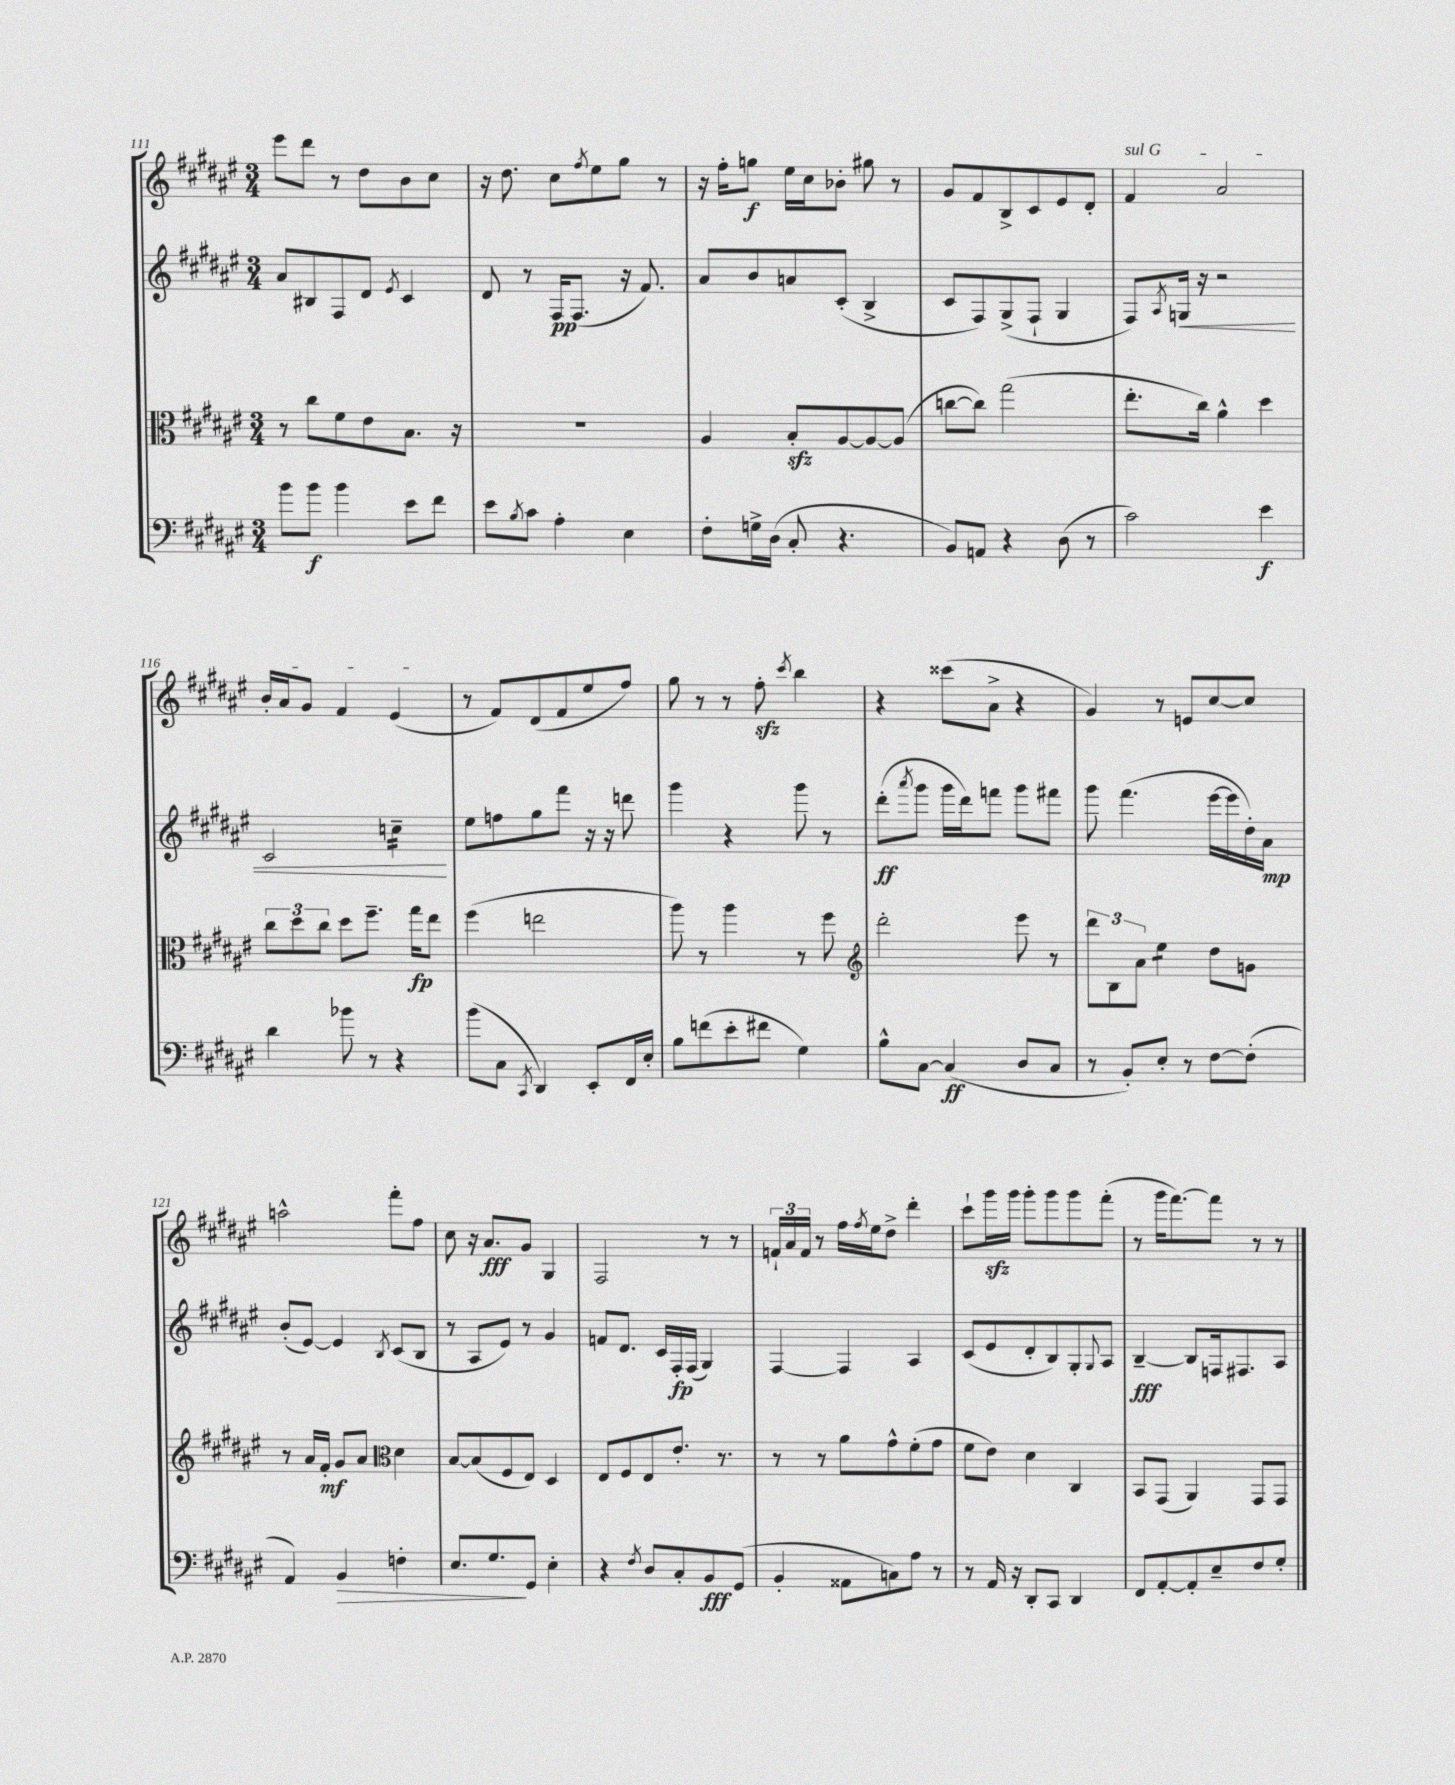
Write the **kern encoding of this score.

**kern	**kern	**kern	**kern
*staff4	*staff3	*staff2	*staff1
*clefF4	*clefC3	*clefG2	*clefG2
*k[f#c#g#d#a#e#]	*k[f#c#g#d#a#e#]	*k[f#c#g#d#a#e#]	*k[f#c#g#d#a#e#]
*M3/4	*M3/4	*M3/4	*M3/4
8b\L	8r	8a#/L	8eee#\L
8b\J	8cc#\L	8B#/	8ddd#\J
4b\	8f#\	8F#/	8r
.	8e#\	8d#/J	8dd#\L
.	.	8qe#/	.
8e#\L	8.B\J	4c#/	8b\
8f#\J	.	.	8cc#\J
.	16r	.	.
=	=	=	=
8e#\L	2.r	8d#/	16r
.	.	.	8.dd#\
8qB/	.	.	.
8c#\J	.	8r	.
4A#'\	.	16F#/LK	8cc#\L
.	.	(8.F#/J	.
.	.	.	8qff#/
.	.	.	8ee#\
4E#\	.	16r	8gg#\J
.	.	8.f#/)	.
.	.	.	8r
=	=	=	=
8F#'\L	4A#/	8a#/L	16r
.	.	.	16ff#'\LK
16G^\L	.	8b/	8gg\J
(16D#\JJ	.	.	.
8C#'/	8B'/L	8a/	16ee#\LL
.	.	.	16cc#\J
4.r	[8A#/	(8c#'/J	8b-'\J
.	8A#/_	4B^/	8gg#\
.	(8A#/]J	.	8r
=	=	=	=
8BB/L)	[8cc\L	8c#/L	8g#/L
8AA/J	8cc\]J)	8F#/)	8f#/
4r	(2gg#\	(8G#^/	8B^/
.	.	8F#`/J	8c#/
(8D#\	.	4G#/	8e#/
8r	.	.	8d#'/J
=	=	=	=
2c#\)	8.ee#'\L	8F#/L)	4f#/
.	.	8qA#/	.
.	.	16G/Jk	.
.	16cc#\Jk)	16r	.
.	4a#^^\	2r	2a#/
4e#\	4dd#\	.	.
=	=	=	=
4d#\	12cc#\L	2c#/	16b'/LL
.	.	.	16a#/J
.	12dd#\	.	.
.	.	.	8g#/J
.	12cc#\J	.	.
8b-\	8dd#\L	.	4f#/
8r	8.ff#~\J	.	.
4r	.	4cc~\	(4e#/
.	16gg#\LK	.	.
.	8ee#\J	.	.
=	=	=	=
(8b\L	(4ff#\	8ee#\L	8r
8C#\J	.	8ff\	8f#/L)
8qCC#/	.	.	.
4DD#/)	2ee\	8gg#\	(8d#/
.	.	8fff#\J	8f#/
8EE#'/L	.	16r	8ee#/
.	.	16r	.
16FF#/L	.	8ddd\	8ff#/J)
16E#'/JJ	.	.	.
=	=	=	=
8B\L	8aa#\)	4ggg#\	8gg#\
(8f\	8r	.	8r
8e#'\	4aa#\	4r	8r
8f#\J	.	.	8ff#'\
.	.	.	8qccc#/
4G#\)	8r	8ggg#\	4bb\
.	8ff#\	8r	.
=	=	=	=
*	*clefG2	*	*
8B^^\L	2ddd#'\	(8ddd#'\L	4r
.	.	8qaaa#/	.
[8C#\J	.	8ggg#\J	.
(4C#/]	.	16ggg#\LL	(8ccc##\L
.	.	16ddd#\J)	.
.	.	8fff\J	8a#^\J
8D#/L	8eee#\	8ggg#\L	4r
8C#/J	8r	8fff#\J	.
=	=	=	=
8r	12ddd#\L	8ggg#\	4g#/)
.	12B\	.	.
8BB'/L)	.	(4.fff#\	.
.	12a#\J	.	.
8E#'/J	4ee#\	.	8r
8r	.	.	8e/L
[8F#\L	8dd#\L	[16eee#\LL	[8cc#/
.	.	16eee#\]	.
(8F#'\]J	8g\J	16dd#'\)	8cc#/]J
.	.	16a#\JJ	.
=	=	=	=
4AA#/)	8r	(8b'/L	2aa^^\
.	16a#/LL	[8e#/J)	.
.	16f#'/JJ	.	.
4BB/	8g#/L	4e#/]	.
.	8a#/J	.	.
*	*clefC3	*	*
.	.	8qB/	.
4F'\	4d#\	(8c#/L	8fff#'\L
.	.	8B/J	8ff#\J
=	=	=	=
8.E#/L	[8B/L	8r	8cc#\
.	(8B/]	8A#/L	16r
8.G#/	.	.	8.a#/L
.	8F#/	8e#/J)	.
8GG#/J	8E#/J)	8r	8g#/J
4E#'\	4D#/	4g#/	4G#/
=	=	=	=
4r	8E#/L	8f/L	2F#/
.	8F#/	8.d#/J	.
8qF#/	.	.	.
8D#/L	8E#/	.	.
.	.	16c#/LL	.
8C#'/	8.e#'/J	16F#'/	.
.	.	(16F#/JJ	.
8BB/	.	4G#/)	8r
.	8.r	.	.
(8GG#/J	.	.	8r
=	=	=	=
4BB'/	8r	[4F#/	24f`/LL
.	.	.	24a#/
.	.	.	24f/JJ
.	8r	.	8r
8AA##\L	8a#\L	4F#/]	16ff#\LL
.	.	.	8qff#/
.	.	.	16ee#\J
8C\)	8g#^^\	.	8dd#^\J
8A#\J	(8f#'\	4A#/	4ddd#'\
8r	8g#\J	.	.
=	=	=	=
8r	8f#\L	(8c#/L	8ccc#`\L
16AA#/	8e#\J)	8e#/	16ggg#\L
16r	.	.	16ggg#\JJ
8DD#'/L	4d#\	8d#'/	8ggg#'\L
8CC#/J	.	8B/)	8ggg#\
4DD#/	4C#/	8G#'/	8ggg#\
.	.	8qqG#/	.
.	.	8A#/J	(8fff#'\J
=	=	=	=
8FF#/L	8BB/L	[4B~/	8r
[8AA#'/	(8GG#/J	.	16ggg#\LK
.	.	.	[8.fff#\)
8AA#'/]	4AA#/)	8B/]L	.
8E#~/	.	16F/k	8fff#\]J
.	.	8.F#/	.
8F#/	8GG#/L	.	8r
8G#'/J	8GG#/J	8A#/J	8r
==	==	==	==
*-	*-	*-	*-
